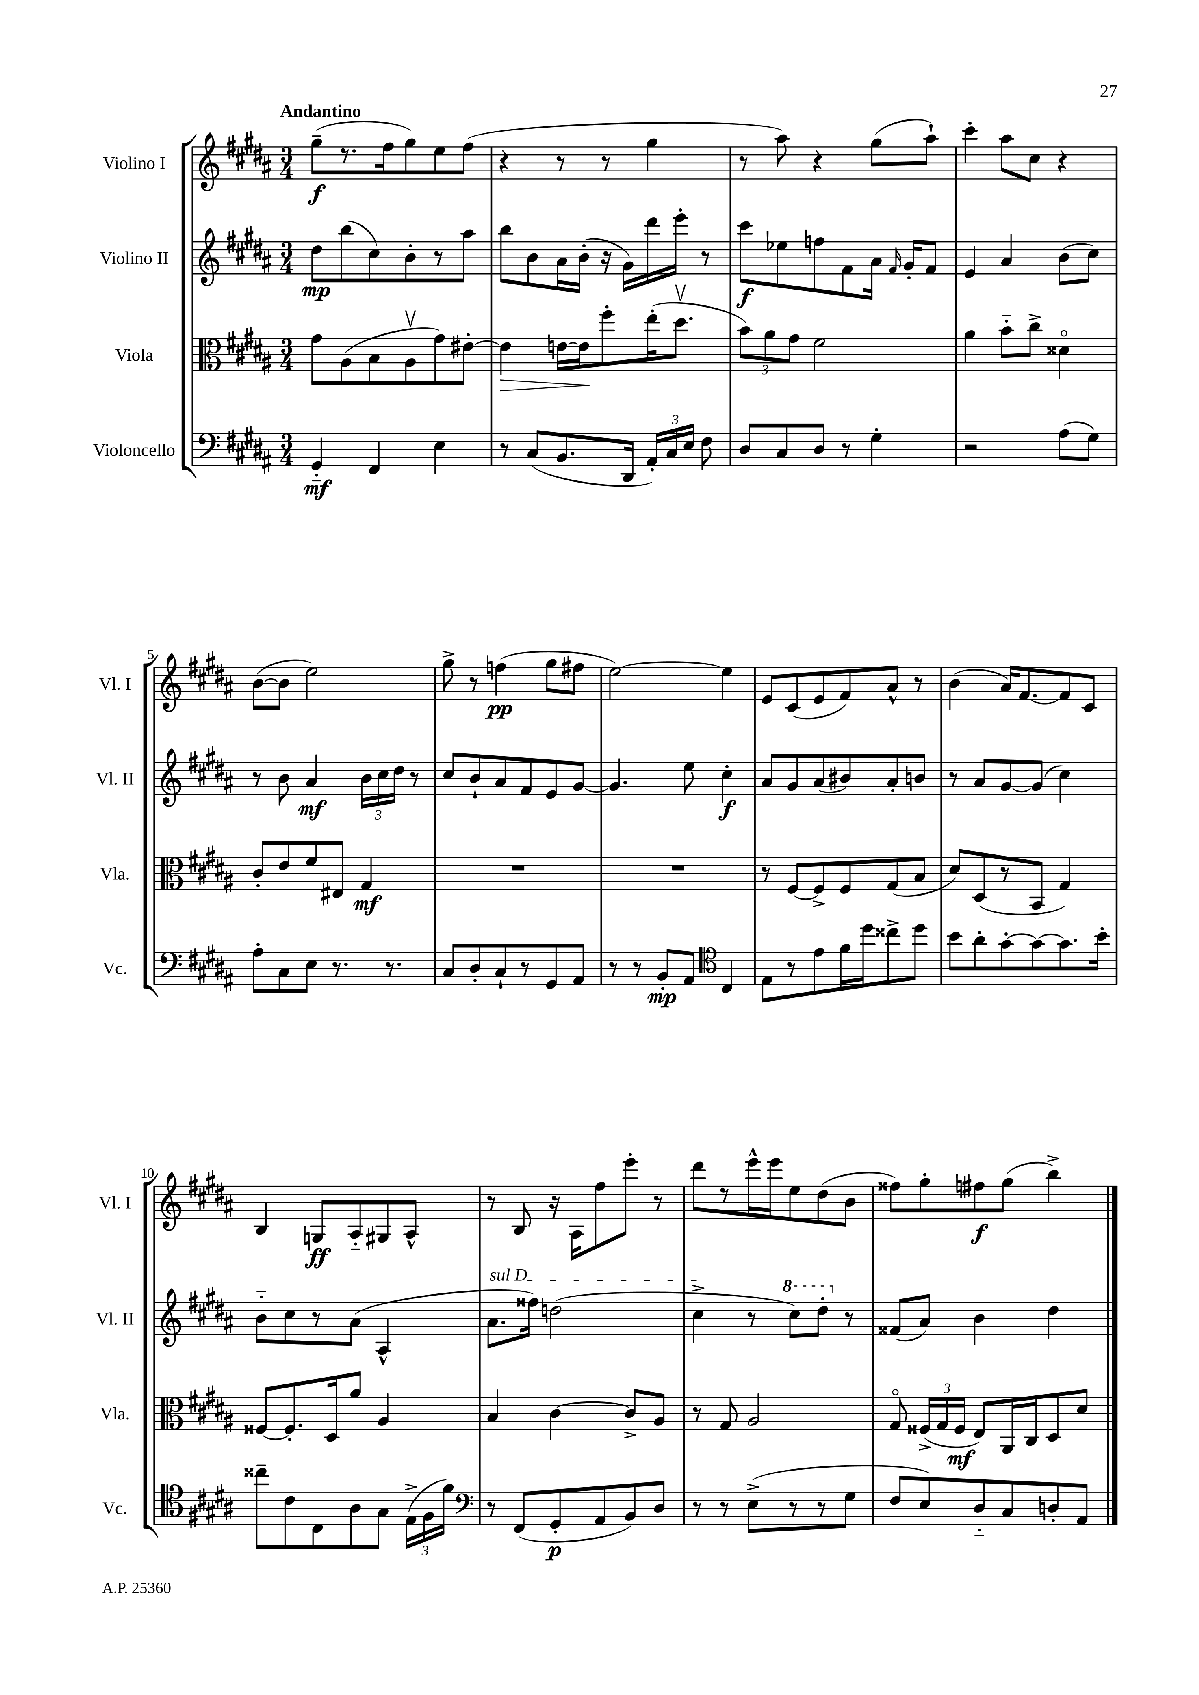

**kern	**dynam	**kern	**dynam	**kern	**dynam	**kern	**dynam
*part4	*part4	*part3	*part3	*part2	*part2	*part1	*part1
*staff4	*staff4	*staff3	*staff3	*staff2	*staff2	*staff1	*staff1
*I"Violoncello	*	*I"Viola	*	*I"Violino II	*	*I"Violino I	*
*I'Vc.	*	*I'Vla.	*	*I'Vl. II	*	*I'Vl. I	*
*clefF4	*	*clefC3	*	*clefG2	*	*clefG2	*
*k[f#c#g#d#a#]	*	*k[f#c#g#d#a#]	*	*k[f#c#g#d#a#]	*	*k[f#c#g#d#a#]	*
*M3/4	*	*M3/4	*	*M3/4	*	*M3/4	*
=1	=1	=1	=1	=1	=1	=1	=1
!	!	!	!	!	!	!LO:TX:a:B:t=Andantino	!
4GG#/	mf	8g#\L	.	8dd#\L	mp	(8gg#~\L	f
.	.	(8A#\	.	(8bb\	.	8.r	.
4FF#/	.	8B\	.	8cc#\)	.	.	.
.	.	.	.	.	.	16ff#\k	.
.	.	8A#v\	.	8b'\	.	8gg#\)	.
4E\	.	8g#\)	.	8r	.	8ee\	.
.	.	[8e#X'\J	.	8aa#\J	.	(8ff#\J	.
=2	=2	=2	=2	=2	=2	=2	=2
!	!	!	!LO:HP:b	!	!	!	!
8r	.	4e#\]	>	8bb\L	.	4r	.
(8C#/L	.	.	.	8b\	.	.	.
8.BB/	.	[16en\LL	.	16a#\L	.	8r	.
.	.	16e\J]	.	(16b'\JJ	.	.	.
.	.	8ff#'\	]	16r	.	8r	.
16DD#/Jk	.	.	.	16g#\LL)	.	.	.
24AA#'/LL)	.	(16ee'\K	.	16ddd#\	.	4gg#\	.
24C#/	.	.	.	.	.	.	.
.	.	8.dd#v\J	.	16eee'\JJ	.	.	.
24E/JJ	.	.	.	.	.	.	.
8F#\	.	.	.	8r	.	.	.
=3	=3	=3	=3	=3	=3	=3	=3
8D#/L	.	12b\L)	.	8ccc#\L	f	8r	.
.	.	12a#\	.	.	.	.	.
8C#/	.	.	.	8ee-X\	.	8aa#\)	.
.	.	12g#\J	.	.	.	.	.
8D#/J	.	2f#\	.	8ffn\	.	4r	.
8r	.	.	.	8f#\	.	.	.
4G#'\	.	.	.	16a#\Jk	.	(8gg#\L	.
.	.	.	.	16qqf#/	.	.	.
.	.	.	.	16g#'/KL	.	.	.
.	.	.	.	8f#/J	.	8aa#`\J)	.
=4	=4	=4	=4	=4	=4	=4	=4
2r	.	4a#\	.	4e/	.	4ccc#'\	.
.	.	8b\L	.	4a#/	.	8aa#\L	.
.	.	8cc#^\J	.	.	.	8cc#\J	.
(8A#\L	.	4d##X\	.	(8b\L	.	4r	.
8G#\J)	.	.	.	8cc#\J)	.	.	.
!!LO:LB:g=z
=5	=5	=5	=5	=5	=5	=5	=5
8A#'\L	.	8c#'/L	.	8r	.	([8b\L	.
8C#\	.	8e/	.	8b\	.	8b\J]	.
8E\J	.	8f#/	.	4a#/	mf	2ee\)	.
8.r	.	8E#X/J	.	.	.	.	.
.	.	4G#/	mf	24b\LL	.	.	.
.	.	.	.	24cc#\	.	.	.
8.r	.	.	.	.	.	.	.
.	.	.	.	24dd#\JJ	.	.	.
.	.	.	.	8r	.	.	.
=6	=6	=6	=6	=6	=6	=6	=6
8C#/L	.	2.r	.	8cc#/L	.	8gg#^\	.
8D#'/	.	.	.	8b`/	.	8r	.
8C#`/	.	.	.	8a#/	.	(4ffn\	pp
8r	.	.	.	8f#/	.	.	.
8GG#/	.	.	.	8e/	.	8gg#\L	.
8AA#/J	.	.	.	[8g#/J	.	8ff#X\J	.
=7	=7	=7	=7	=7	=7	=7	=7
8r	.	2.r	.	4.g#/]	.	[2ee\)	.
8r	.	.	.	.	.	.	.
8BB'/L	mp	.	.	.	.	.	.
8AA#/J	.	.	.	8ee\	.	.	.
*clefC4	*	*	*	*	*	*	*
4C#/	.	.	.	4cc#'\	f	4ee\]	.
=8	=8	=8	=8	=8	=8	=8	=8
8E\L	.	8r	.	8a#/L	.	8e/L	.
8r	.	[8F#/L	.	8g#/	.	(8c#/	.
8e\	.	8F#^/]	.	(8a#/	.	8e/	.
16f#\L	.	8F#/	.	8b#X/)	.	8f#/)	.
16dd#\J	.	.	.	.	.	.	.
8cc##X^\	.	(8G#/	.	8a#'/	.	8a#^^/J	.
8dd#\J	.	8B/J	.	8bn/J	.	8r	.
=9	=9	=9	=9	=9	=9	=9	=9
8b\L	.	8d#/L)	.	8r	.	(4b\	.
8a#'\	.	(8D#/	.	8a#/L	.	.	.
[8g#'\	.	8r	.	[8g#/	.	16a#/KL)	.
.	.	.	.	.	.	[8.f#/	.
8g#\_	.	8BB/J	.	(8g#/J]	.	.	.
8.g#\]	.	4G#/)	.	4cc#\)	.	8f#/]	.
.	.	.	.	.	.	8c#/J	.
16b'\Jk	.	.	.	.	.	.	.
!!LO:LB:g=z
=10	=10	=10	=10	=10	=10	=10	=10
8cc##X~\L	.	[8F##X/L	.	8b\L	.	4B/	.
8c#\	.	8.F##'/]	.	8cc#\	.	.	.
8C#\	.	.	.	8r	.	8Gn/L	ff
.	.	16D#/k	.	.	.	.	.
8A#\	.	8a#/J	.	(8a#\J	.	8A#/	.
8G#\J	.	4A#/	.	4A#^^/	.	8G#X/	.
(24E^\LL	.	.	.	.	.	8A#^^/J	.
24F#\	.	.	.	.	.	.	.
24f#\JJ)	.	.	.	.	.	.	.
=11	=11	=11	=11	=11	=11	=11	=11
*clefF4	*	*	*	*	*	*	*
!	!	!	!	!LO:TX:a:i:t=sul D	!	!	!
8r	.	4B/	.	8.a#\L	.	8r	.
(8FF#/L	.	.	.	.	.	8B/	.
.	.	.	.	16ff##X\Jk)	.	.	.
8GG#'/	p	[4c#\	.	(2ddn\	.	16r	.
.	.	.	.	.	.	16A#\KL	.
8AA#/	.	.	.	.	.	8ff#\	.
8BB/)	.	8c#^/L]	.	.	.	8eee'\J	.
8D#/J	.	8A#/J	.	.	.	8r	.
=12	=12	=12	=12	=12	=12	=12	=12
8r	.	8r	.	4cc#^\	.	8ddd#\L	.
8r	.	8G#/	.	.	.	8r	.
(8E^\L	.	2A#/	.	8r	.	16eee^^\L	.
.	.	.	.	.	.	16eee\J	.
*	*	*	*	*8va	*	*	*
8r	.	.	.	8ccc#\L)	.	8ee\	.
8r	.	.	.	8ddd#'\J	.	(8dd#\	.
*	*	*	*	*X8va	*	*	*
8G#\J	.	.	.	8r	.	8b\J	.
=13	=13	=13	=13	=13	=13	=13	=13
8F#/L	.	8G#/	.	(8f##X/L	.	8ff##X\L)	.
8E/)	.	(24F##X^/LL	.	8a#/J)	.	8gg#'\	.
.	.	24G#/	.	.	.	.	.
.	.	24F##/JJ	mf	.	.	.	.
8D#/	.	8E/L)	.	4b\	.	8ff#X\	f
8C#/	.	16AA#/L	.	.	.	(8gg#\J	.
.	.	16C#/J	.	.	.	.	.
8Dn'/	.	8D#/	.	4dd#\	.	4bb^\)	.
8AA#/J	.	8d#/J	.	.	.	.	.
==	==	==	==	==	==	==	==
*-	*-	*-	*-	*-	*-	*-	*-
